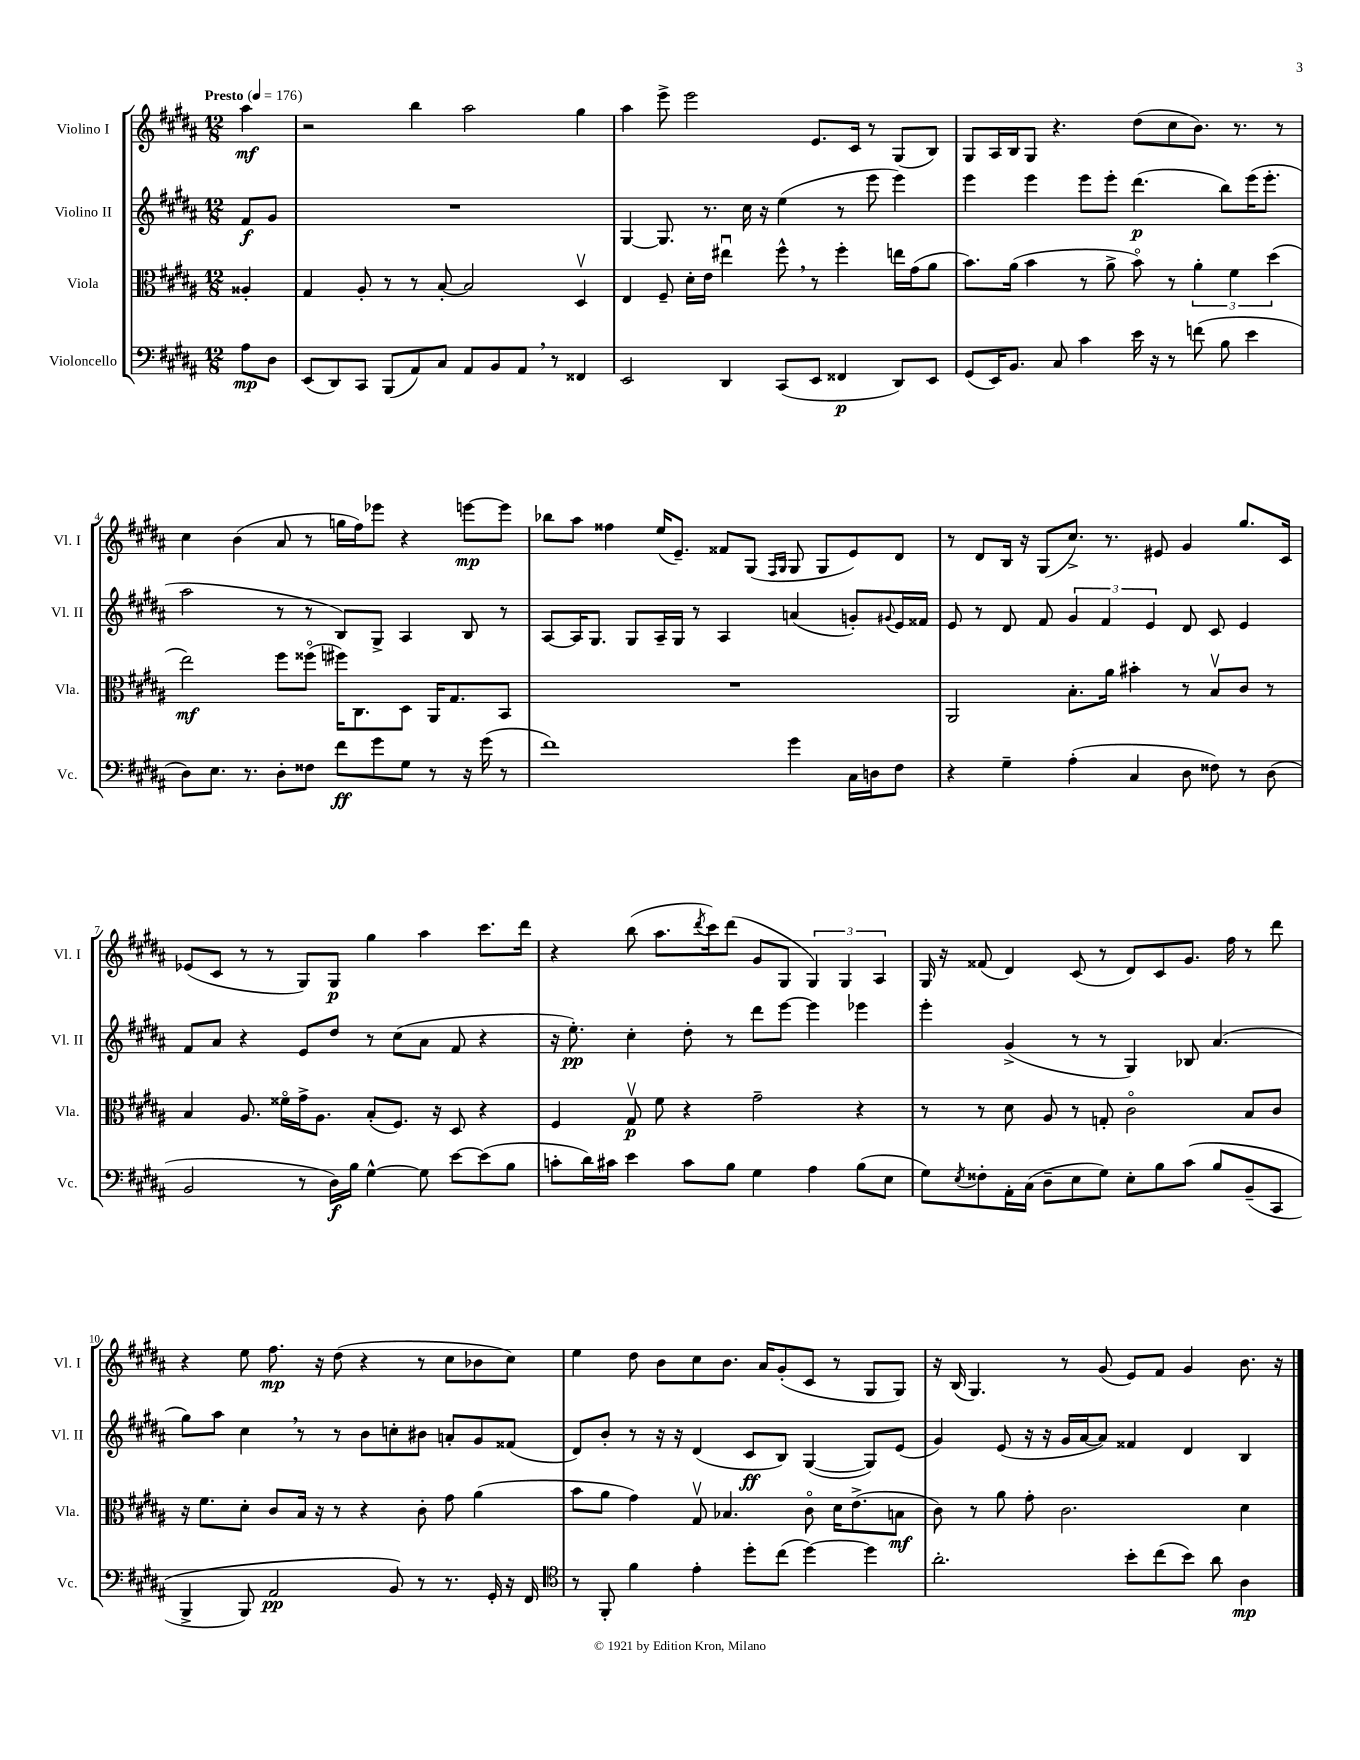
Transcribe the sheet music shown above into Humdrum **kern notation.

**kern	**kern	**kern	**kern
*staff4	*staff3	*staff2	*staff1
*clefF4	*clefC3	*clefG2	*clefG2
*k[f#c#g#d#a#]	*k[f#c#g#d#a#]	*k[f#c#g#d#a#]	*k[f#c#g#d#a#]
*M12/8	*M12/8	*M12/8	*M12/8
*MM176	*MM176	*MM176	*MM176
8A#	4A##'	8f#	4aa#
8D#	.	8g#	.
=	=	=	=
(8EE	4G#	1.r	2r
8DD#)	.	.	.
8CC#	8A#'	.	.
(8BBB	8r	.	.
8AA#)	8r	.	4bb
8C#	[8B'	.	.
8AA#	2B]	.	2aa#
8BB	.	.	.
8AA#	.	.	.
8r	.	.	.
4FF##	4D#v	.	4gg#
=	=	=	=
2EE	4E	[4G#	4aa#
.	8F#~	8.G#]	8eee^
.	16d#'	.	2eee
.	16e	8.r	.
4DD#	4ee#u	.	.
.	.	16cc#	.
.	.	16r	.
(8CC#	8ff#^^	(4ee	.
8EE	8r	.	8.e
4FF##	4ff#'	8r	.
.	.	.	16c#
.	.	8eee	8r
8DD#)	16ee	4eee)	(8G#
.	(16g#	.	.
8EE	8a#	.	8B)
=	=	=	=
(8GG#	8.b)	4eee	8G#
16EE)	.	.	16A#
8.BB	(16a#	.	16B
.	4b	4eee	8G#
8C#	.	.	4.r
4c#	8r	8eee	.
.	8a#^	8eee'	.
16e	8bo)	(4.ddd#	(8dd#
16r	.	.	.
8r	8r	.	8cc#
(8f	6a#'	.	8.b)
8B	.	8bb)	.
.	6f#	.	.
.	.	.	8.r
4e	.	(16eee	.
.	.	8.eee'	.
.	(6dd#	.	.
.	.	.	8r
=	=	=	=
8D#)	2ee)	2aa#	4cc#
8.E	.	.	.
.	.	.	(4b
8.r	.	.	.
8D#'	8ff#	8r	8a#
8F##	(8ff##o	8r	8r
8f#	16ff#)	8B)	16gg
.	8.C#	.	16ff#)
8g#	.	8G#^	8eee-
8G#	8D#	4A#	4r
8r	16AA#	.	.
.	8.G#	.	.
16r	.	8B	[8eee
(16g#	.	.	.
8r	8BB	8r	8eee]
=	=	=	=
1f#)	1.r	[8A#	8bb-
.	.	16A#]	8aa#
.	.	8.G#	.
.	.	.	4ff##
.	.	8G#	.
.	.	16A#~	(16ee
.	.	16G#	8.e~)
.	.	8r	.
.	.	4A#	8f##
.	.	.	(8G#
.	.	.	16qqF#
.	.	.	16qqG#
4g#	.	(4a	8G#
.	.	.	8G#
16C#	.	8g')	8e)
16D	.	.	.
.	.	8qqg#	.
8F#	.	16e	8d#
.	.	16f##	.
=	=	=	=
4r	2AA#	8e	8r
.	.	8r	8d#
4G#~	.	8d#	16B
.	.	.	16r
.	.	8f#	(8G#
(4A#'	8.B'	6g#	8.cc#^)
.	.	6f#	.
.	16a#	.	8.r
4C#	4b#'	.	.
.	.	6e	.
.	.	.	8e#
8D#	8r	8d#	4g#
8F##)	8Bv	8c#	.
8r	8c#	4e	8.gg#
(8D#	8r	.	.
.	.	.	16c#
=	=	=	=
2BB	4B	8f#	(8e-
.	.	8a#	8c#
.	8.A#	4r	8r
.	.	.	8r
.	16f##o	.	.
8r	16g#^	8e	8G#)
.	8.A#	.	.
16D#)	.	8dd#	8G#
16B	.	.	.
[4G#^^	(8B'	8r	4gg#
.	8.F#)	(8cc#	.
8G#]	.	8a#	4aa#
.	16r	.	.
[8e	8D#	8f#	.
(8e]	4r	4r	8.ccc#
8B	.	.	.
.	.	.	16ddd#
=	=	=	=
8c'	4F#	16r	4r
.	.	8.ee')	.
16d#)	.	.	.
16c#	.	.	.
4e	8G#v	4cc#'	(8bb
.	8f#	.	8.aa#
8c#	4r	8dd#'	.
.	.	.	8qddd#
.	.	.	16ccc#)
8B	.	8r	(8ddd#
4G#	2g#~	8ddd#	8g#
.	.	[8eee	8G#
4A#	.	4eee]	6G#)
.	.	.	6G#
(8B	4r	4eee-	.
.	.	.	6A#
8E	.	.	.
=	=	=	=
8G#)	8r	4eee'	16G#
.	.	.	16r
8qE	.	.	.
8F##'	8r	.	(8f##
16AA#'	8d#	(4g#^	4d#)
(16C#	.	.	.
8D#~	8A#	.	.
8E	8r	8r	(8c#
8G#)	8G'	8r	8r
8E'	2c#o	4G#)	8d#)
8B	.	.	8c#
&(8c#	.	8B-	8.g#
8B	.	(4.a#	.
.	.	.	16ff#
(8BB~	8B	.	8r
8CC#	8c#	.	8ddd#
=	=	=	=
4BBB^	16r	8gg#)	4r
.	8.f#	.	.
.	.	8aa#	.
8BBB)	8d#'	4cc#	8ee
2AA#	8c#	.	8.ff#
.	16B	8r	.
.	16r	.	16r
.	8r	8r	(8dd#
.	4r	8b	4r
8BB&)	.	8cc'	.
8r	8c#'	8b#	8r
8.r	8g#	8a'	8cc#
.	(4a#	8g#	8b-
16GG#'	.	.	.
16r	.	(8f##	8cc#)
16FF#	.	.	.
=	=	=	=
*clefC4	*	*	*
8r	8b	8d#)	4ee
8FF#'	8a#	8b'	.
4f#	4g#)	8r	8dd#
.	.	16r	8b
.	.	16r	.
4e'	8G#v	(4d#	8cc#
.	4.B-	.	8.b
8dd#'	.	8c#	.
.	.	.	16a#
(8cc#	.	8B)	(8g#'
[4dd#)	8c#o	([4G#	8c#
.	16d#	.	8r
.	(8.e^	.	.
4dd#]	.	8G#])	8G#
.	8B	(8e	8G#)
=	=	=	=
2.a#'	8c#)	4g#)	16r
.	.	.	(16B
.	8r	.	4.G#)
.	8a#	(8e	.
.	8g#'	16r	.
.	.	16r	.
.	2.c#	16g#	8r
.	.	[16a#	.
.	.	8a#])	(8g#
8b'	.	4f##	8e)
(8cc#	.	.	8f#
8b)	.	4d#	4g#
8a#	.	.	.
4A#	4d#	4B	8.b
.	.	.	16r
==	==	==	==
*-	*-	*-	*-
